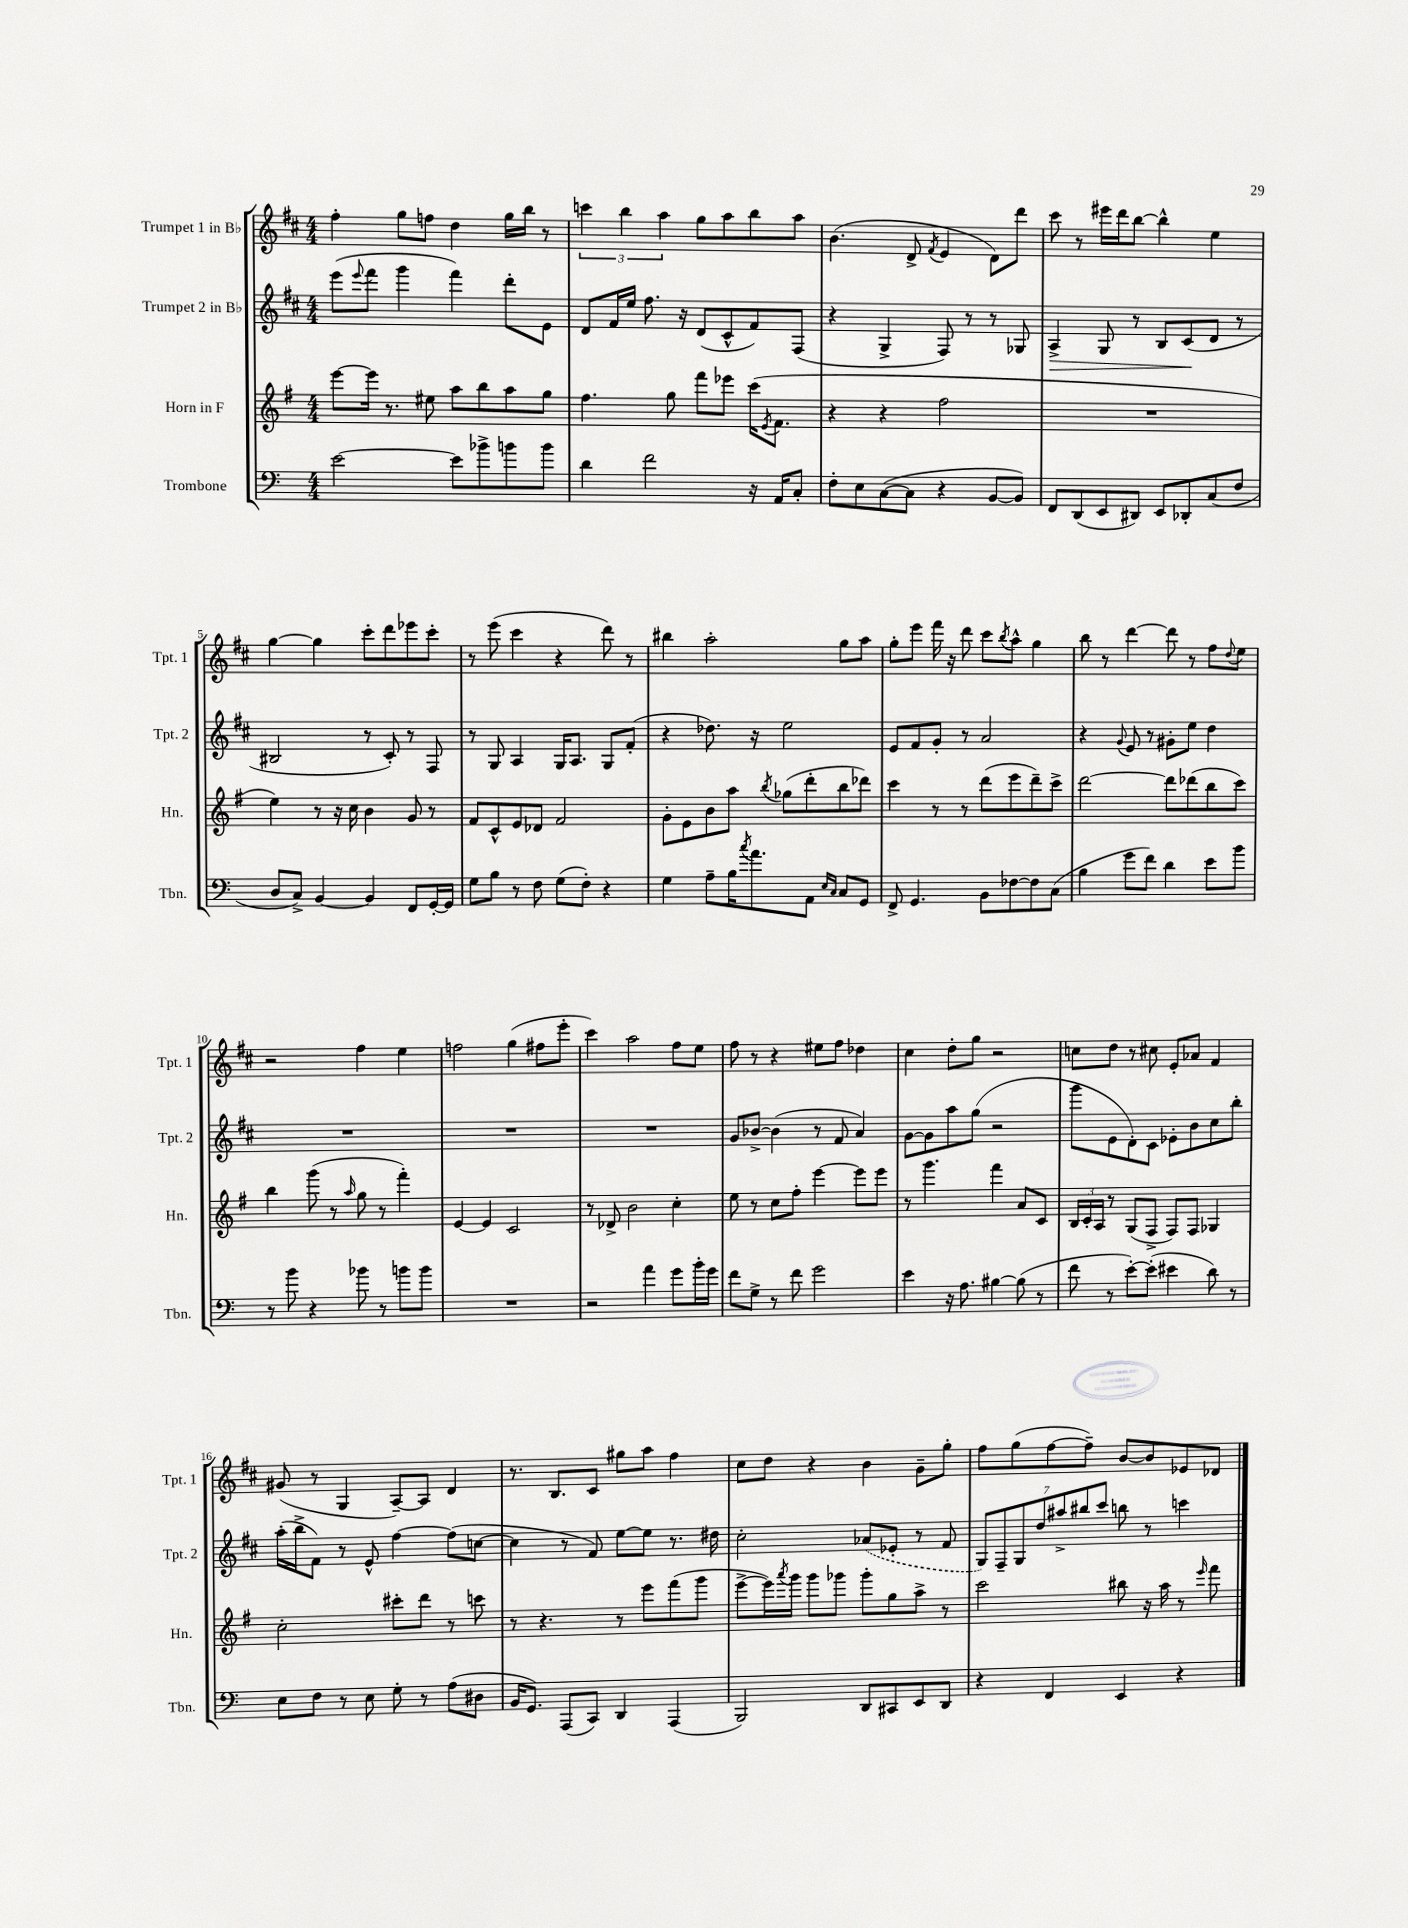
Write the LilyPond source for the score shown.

<<
\new StaffGroup <<
\new Staff = "s0" \with { instrumentName = "Trumpet 1 in Bb" shortInstrumentName = "Tpt. 1" } {
    \clef treble \key d \major \numericTimeSignature \time 4/4
    fis''4-. g''8 f''8 d''4 g''16 b''16 r8 |
    \tuplet 3/2 { c'''4 b''4 a''4 } g''8 a''8 b''8 a''8 |
    b'4.( d'8-> \acciaccatura { fis'8 } e'4 d'8) d'''8 |
    cis'''8 r8 eis'''16 d'''16 b''8~ b''4-^ e''4 |
    g''4~ g''4 cis'''8-. d'''8 ees'''8 cis'''8-. |
    r8 e'''8( cis'''4 r4 d'''8) r8 |
    bis''4 a''2-. g''8 a''8 |
    g''8-. e'''8 fis'''16 r16 d'''8 cis'''8 \acciaccatura { b''8 } a''8-^ g''4 |
    b''8 r8 d'''4~ d'''8 r8 fis''8 \appoggiatura { d''8 } e''8 |
    r2 fis''4 e''4 |
    f''2 g''4( fis''8 e'''8-. |
    cis'''4) a''2 fis''8 e''8 |
    fis''8 r8 r4 eis''8 fis''8 des''4 |
    cis''4 d''8-. g''8 r2 |
    c''8 d''8 r8 cis''8 e'8-. aes'8 fis'4 |
    gis'8( r8 g4 a8~--) a8 d'4 |
    r8. b8. cis'8 gis''8 a''8 fis''4 |
    cis''8 d''8 r4 b'4 g'8-- g''8-. |
    fis''8 g''8( fis''8~ fis''8--) b'8~ b'8 ees'8 des'8 \bar "|." |
}
\new Staff = "s1" \with { instrumentName = "Trumpet 2 in Bb" shortInstrumentName = "Tpt. 2" } {
    \clef treble \key d \major \numericTimeSignature \time 4/4
    e'''8( \appoggiatura { e'''8 } fis'''8 g'''4 fis'''4) d'''8-. e'8 |
    d'8 fis'16 e''16 fis''8. r16 d'8( cis'8-^ fis'8) fis8( |
    r4 g4-> fis8) r8 r8 ges8 |
    a4->\> g8 r8 b8 cis'8\!( d'8 r8 |
    bis2 r8 cis'8-.) r8 fis8 |
    r8 g8 a4 g16 a8. g8 fis'8-.( |
    r4 des''8.) r16 e''2 |
    e'8 fis'8 g'8-. r8 a'2 |
    r4 \appoggiatura { g'8 } e'8 r8 gis'8-. e''8 d''4 |
    R1 |
    R1 |
    R1 |
    g'8 bes'8~-> bes'4( r8 fis'8 a'4) |
    g'8~ g'8 a''8 g''8( r2 |
    g'''8 e'8 d'8-.) cis'8 ees'8-. b'8 cis''8 b''8-. |
    a''16-.( b''16-> fis'8) r8 e'8-^ fis''4~ fis''8( c''8~ |
    c''4 r8 fis'8) e''8~ e''8 r8. dis''16 |
    cis''2-. \once \slurDashed aes'8( ees'8-. r8 fis'8 |
    \tuplet 7/4 { g8) fis8-- g8 d''8 ais''8-> bis''8 cis'''8 } b''8 r8 c'''4 \bar "|." |
}
\new Staff = "s2" \with { instrumentName = "Horn in F" shortInstrumentName = "Hn." } {
    \clef treble \key g \major \numericTimeSignature \time 4/4
    e'''8~ e'''16 r8. eis''8 a''8 b''8 a''8 g''8 |
    fis''4. g''8 fis'''8 ees'''8 c'''16( \acciaccatura { e'8 } fis'8. |
    r4 r4 fis''2 |
    R1 |
    e''4) r8 r16 c''16 b'4 g'8 r8 |
    fis'8 c'8-^ e'8 des'8 fis'2 |
    g'8-. e'8 b'8 a''8 \acciaccatura { b''8 } ges''8( d'''8-. b''8 des'''8) |
    c'''4 r8 r8 d'''8( e'''8 d'''8--) c'''8-> |
    d'''2~ d'''8 des'''8( b''8 c'''8) |
    b''4 g'''8( r8 \grace { a''16 } g''8 r8 fis'''4-.) |
    e'4~ e'4 c'2 |
    r8 des'8-> b'2 c''4-. |
    e''8 r8 c''8 fis''8-. e'''4~ e'''8 e'''8 |
    r8 g'''4. fis'''4 a'8 c'8 |
    \tuplet 3/2 { b16 c'16-. a16 } r8 g8( fis8-> fis8) fis8 ges4 |
    c''2-. cis'''8-. d'''8 r8 c'''8 |
    r8 r4. r8 e'''8 fis'''8( g'''8 |
    e'''8~-> e'''16) \acciaccatura { a'''8 } g'''16 g'''8 ges'''8 ges'''8-. g''8 a''8-> r8 |
    c'''2 bis''8 r16 a''16 r8 \grace { e'''16 } fis'''8 \bar "|." |
}
\new Staff = "s3" \with { instrumentName = "Trombone" shortInstrumentName = "Tbn." } {
    \clef bass \key c \major \numericTimeSignature \time 4/4
    e'2~ e'8 bes'8-> b'8 b'8 |
    d'4 f'2 r16 a,16 c8-. |
    f8-. e8 c8~( c8 r4 b,8~ b,8) |
    f,8 d,8( e,8 dis,8) e,8 des,8-. c8( f8 |
    d8 c8->) b,4~ b,4 f,8 g,16~-. g,16 |
    g8 b8 r8 f8 g8( f8-.) r4 |
    g4 a8-- b16 \acciaccatura { c''8 } a'8. a,8 \grace { e16 c16 } c8 g,8 |
    f,8-> g,4. b,8 fes8~ fes8 c8( |
    b4 g'8 f'8) d'4 e'8 b'8 |
    r8 b'8 r4 bes'8 r8 b'8 b'8 |
    R1 |
    r2 a'4 g'8 b'16-. g'16 |
    f'8 g8-> r8 f'8 g'2 |
    e'4 r16 a8. bis4~ bis8( r8 |
    f'8 r8 e'8~-.) e'8-.( eis'4 d'8) r8 |
    e8 f8 r8 e8 g8-. r8 a8( dis8 |
    b,16 g,8.) a,,8( c,8) d,4 a,,4( |
    b,,2) d,8 cis,8 e,8 d,8 |
    r4 f,4 e,4 r4 \bar "|." |
}
>>
>>
